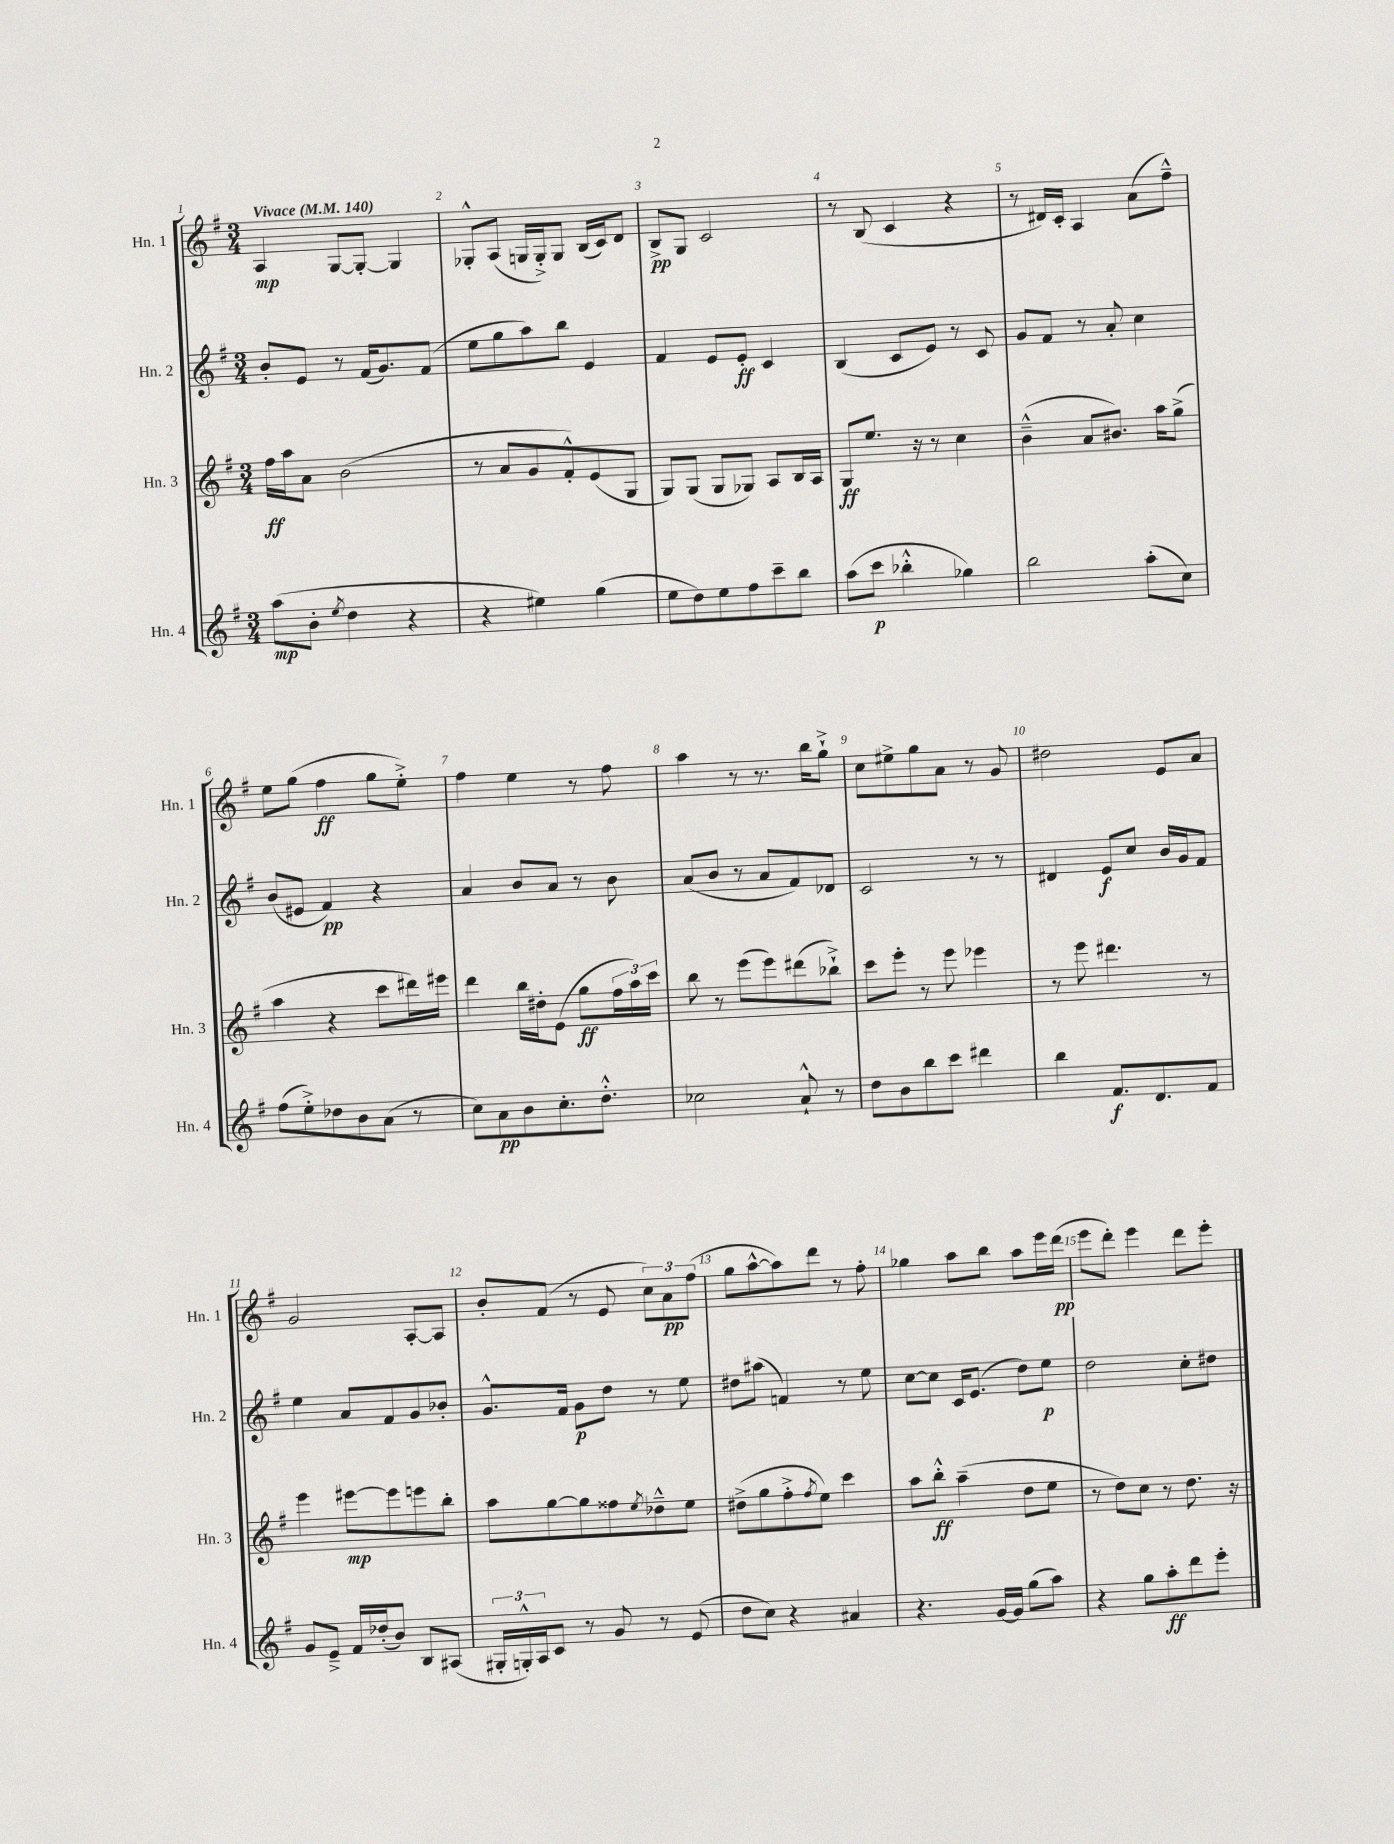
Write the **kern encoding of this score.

**kern	**dynam	**kern	**dynam	**kern	**dynam	**kern	**dynam
*part4	*part4	*part3	*part3	*part2	*part2	*part1	*part1
*staff4	*staff4	*staff3	*staff3	*staff2	*staff2	*staff1	*staff1
*I"Hn. 4	*	*I"Hn. 3	*	*I"Hn. 2	*	*I"Hn. 1	*
*I'Hn. 4	*	*I'Hn. 3	*	*I'Hn. 2	*	*I'Hn. 1	*
*clefG2	*	*clefG2	*	*clefG2	*	*clefG2	*
*k[f#]	*	*k[f#]	*	*k[f#]	*	*k[f#]	*
*M3/4	*	*M3/4	*	*M3/4	*	*M3/4	*
*MM140	*	*MM140	*	*MM140	*	*MM140	*
=1	=1	=1	=1	=1	=1	=1	=1
!	!	!	!	!	!	!LO:TX:a:B:t=Vivace	!
(8aa\L	mp	16ff#\LL	ff	8b'/L	.	4A/	mp
.	.	16aa\J	.	.	.	.	.
8b'\J	.	8a\J	.	8e/J	.	.	.
8qee/	.	.	.	.	.	.	.
4dd\	.	(2b\	.	8r	.	[8G/L	.
.	.	.	.	(16f#/KL	.	8G'/J_	.
.	.	.	.	8.g/)	.	.	.
4r	.	.	.	.	.	4G/]	.
.	.	.	.	(8f#/J	.	.	.
=2	=2	=2	=2	=2	=2	=2	=2
4r	.	8r	.	8ee\L	.	8G-X'^^/L	.
.	.	8a/L	.	8gg\	.	(8A/J	.
4ee#X\)	.	8g/	.	8aa\)	.	16Gn/LL	.
.	.	.	.	.	.	16G'^/J)	.
.	.	8f#'^^/)	.	8bb\J	.	8G/J	.
(4gg\	.	(8e/	.	4e/	.	(16B/LL	.
.	.	.	.	.	.	16c/J)	.
.	.	8G/J	.	.	.	8d/J	.
=3	=3	=3	=3	=3	=3	=3	=3
8ee\L	.	8G/L)	.	4f#/	.	8B^/L	pp
8dd\)	.	(8G/J	.	.	.	8G/J	.
8ee\	.	8G/L	.	8e/L	.	2c/	.
8ff#\	.	8G-X/J)	.	8e'/J	ff	.	.
8ccc~\	.	8A/L	.	4c/	.	.	.
8bb\J	.	16B/L	.	.	.	.	.
.	.	16A/JJ	.	.	.	.	.
=4	=4	=4	=4	=4	=4	=4	=4
(8aa\L	.	8G/L	ff	(4B/	.	8r	.
8ccc\J	p	8.ee/J	.	.	.	(8B/	.
4bb-X'^^\	.	.	.	8c/L	.	4c/	.
.	.	16r	.	.	.	.	.
.	.	8r	.	8e/J)	.	.	.
4gg-X\)	.	4cc\	.	8r	.	4r	.
.	.	.	.	8c/	.	.	.
=5	=5	=5	=5	=5	=5	=5	=5
2bb\	.	(4b~^^\	.	8g/L	.	8r	.
.	.	.	.	8f#/J	.	16d#X/LL)	.
.	.	.	.	.	.	16c'/JJ	.
.	.	8a/L	.	8r	.	4A/	.
.	.	8.b#X/J)	.	8a'/	.	.	.
(8aa'\L	.	.	.	4cc\	.	(8a\L	.
.	.	16aa\KL	.	.	.	.	.
8cc\J)	.	(8gg^\J	.	.	.	8ff#~^^\J)	.
!!LO:LB:g=z
=6	=6	=6	=6	=6	=6	=6	=6
(8ff#\L	.	4aa\	.	(8b/L	.	8ee\L	.
8ee'^\)	.	.	.	8e#X/J	.	(8gg\J	.
8dd-X\	.	4r	.	4f#/)	pp	4ff#\	ff
8b\	.	.	.	.	.	.	.
(8a\J	.	8ccc\L	.	4r	.	8gg\L	.
8r	.	16ddd#X\L)	.	.	.	8ee'^\J)	.
.	.	16eee#X\JJ	.	.	.	.	.
=7	=7	=7	=7	=7	=7	=7	=7
8cc\L)	.	4ddd\	.	4a/	.	4ff#\	.
8a\	pp	.	.	.	.	.	.
8b\	.	16bb\LL	.	8b/L	.	4ee\	.
.	.	16dd#X'\J	.	.	.	.	.
8.cc'\	.	(8e\J	.	8a/J	.	.	.
.	.	8gg\L	ff	8r	.	8r	.
8.dd'^^\J	.	.	.	.	.	.	.
.	.	24ff#\L	.	8b\	.	8ff#\	.
.	.	24aa\)	.	.	.	.	.
.	.	24ccc\JJ	.	.	.	.	.
=8	=8	=8	=8	=8	=8	=8	=8
2cc-X\	.	8bb\	.	(8a/L	.	4aa\	.
.	.	8r	.	8b/J	.	.	.
.	.	(8eee\L	.	8r	.	8r	.
.	.	8eee\)	.	8a/L	.	8.r	.
8a`^^/	.	(8ddd#X\	.	8f#/)	.	.	.
.	.	.	.	.	.	16bb\KL	.
8r	.	8bb-X`^\J)	.	8d-X/J	.	8gg`^\J	.
=9	=9	=9	=9	=9	=9	=9	=9
8dd\L	.	8ccc\L	.	2c/	.	8cc\L	.
8b\	.	8eee'\J	.	.	.	8ee#X^\	.
8bb\	.	8r	.	.	.	8gg\	.
8ccc\J	.	8eee\	.	.	.	8a\J	.
4ddd#X\	.	4eee-X\	.	8r	.	8r	.
.	.	.	.	8r	.	8g/	.
=10	=10	=10	=10	=10	=10	=10	=10
4bb\	.	8r	.	4d#X/	.	2dd#X\	.
.	.	8eee\	.	.	.	.	.
8.f#/L	f	4.ddd#X\	.	8e/L	f	.	.
.	.	.	.	8cc/J	.	.	.
8.d/	.	.	.	.	.	.	.
.	.	.	.	16b/LL	.	8e/L	.
.	.	.	.	16g/J	.	.	.
8f#/J	.	8r	.	8f#/J	.	8a/J	.
!!LO:LB:g=z
=11	=11	=11	=11	=11	=11	=11	=11
8g/L	.	4eee\	.	4ee\	.	2g/	.
8e~^/J	.	.	.	.	.	.	.
16f#/LL	.	[8eee#X\L	mp	8a/L	.	.	.
(16dd-X'/J	.	.	.	.	.	.	.
8b/J)	.	8eee#\]	.	8f#/	.	.	.
8B/L	.	8eeen\	.	8g/	.	[8A'/L	.
(8A#X/J	.	8bb'\J	.	8b-X'/J	.	8A/J]	.
=12	=12	=12	=12	=12	=12	=12	=12
24G#X'/LL	.	8aa\L	.	8.g^^/L	.	8b'/L	.
24Gn'^^/)	.	.	.	.	.	.	.
24A/J	.	.	.	.	.	.	.
8c/J	.	[8gg\	.	.	.	(8f#/J	.
.	.	.	.	16f#/Jk	.	.	.
8r	.	8gg\]	.	8g\L	p	8r	.
8g/	.	8ff##X\	.	8dd\J	.	8e/	.
.	.	8qee/	.	.	.	.	.
8r	.	8dd-X~^^\	.	8r	.	12cc\L)	.
.	.	.	.	.	.	12a\	pp
(8e/	.	8ee\J	.	8ee\	.	.	.
.	.	.	.	.	.	(12ff#\J	.
=13	=13	=13	=13	=13	=13	=13	=13
8dd\L	.	(8dd#X^\L	.	8dd#X\L	.	8gg\L	.
8cc\J)	.	8gg\	.	(8aa#X\J	.	[8aa^^\	.
4r	.	8ff#'^\	.	4fn/)	.	8aa\])	.
.	.	8qff#/	.	.	.	.	.
.	.	8ee\J)	.	.	.	8ddd\J	.
4a#X/	.	4ccc\	.	8r	.	8r	.
.	.	.	.	8ee\	.	8ff#'\	.
=14	=14	=14	=14	=14	=14	=14	=14
4.r	.	8aa\L	.	[8cc\L	.	4gg-X\	.
.	.	8bb'^^\J	ff	8cc\J]	.	.	.
.	.	(4aa~\	.	16c/KL	.	8aa\L	.
.	.	.	.	(8.e/J	.	.	.
[16g/LL	.	.	.	.	.	8bb\J	.
16g/JJ]	.	.	.	.	.	.	.
(8gg\L	.	8dd\L	.	8dd\L)	.	8aa\L	.
8aa\J)	.	8ee\J	.	8ee\J	p	16eee\L	.
.	.	.	.	.	.	(16ddd\JJ	pp
=15	=15	=15	=15	=15	=15	=15	=15
4r	.	8r	.	2dd\	.	8eee\L	.
.	.	8dd\L)	.	.	.	8ddd'\J)	.
8gg\L	.	8cc\J	.	.	.	4eee\	.
8aa'\	ff	8r	.	.	.	.	.
8ddd\	.	8.dd\	.	8cc'\L	.	8ddd\L	.
8eee'\J	.	.	.	8dd#X\J	.	8eee'\J	.
.	.	16r	.	.	.	.	.
==	==	==	==	==	==	==	==
*-	*-	*-	*-	*-	*-	*-	*-
